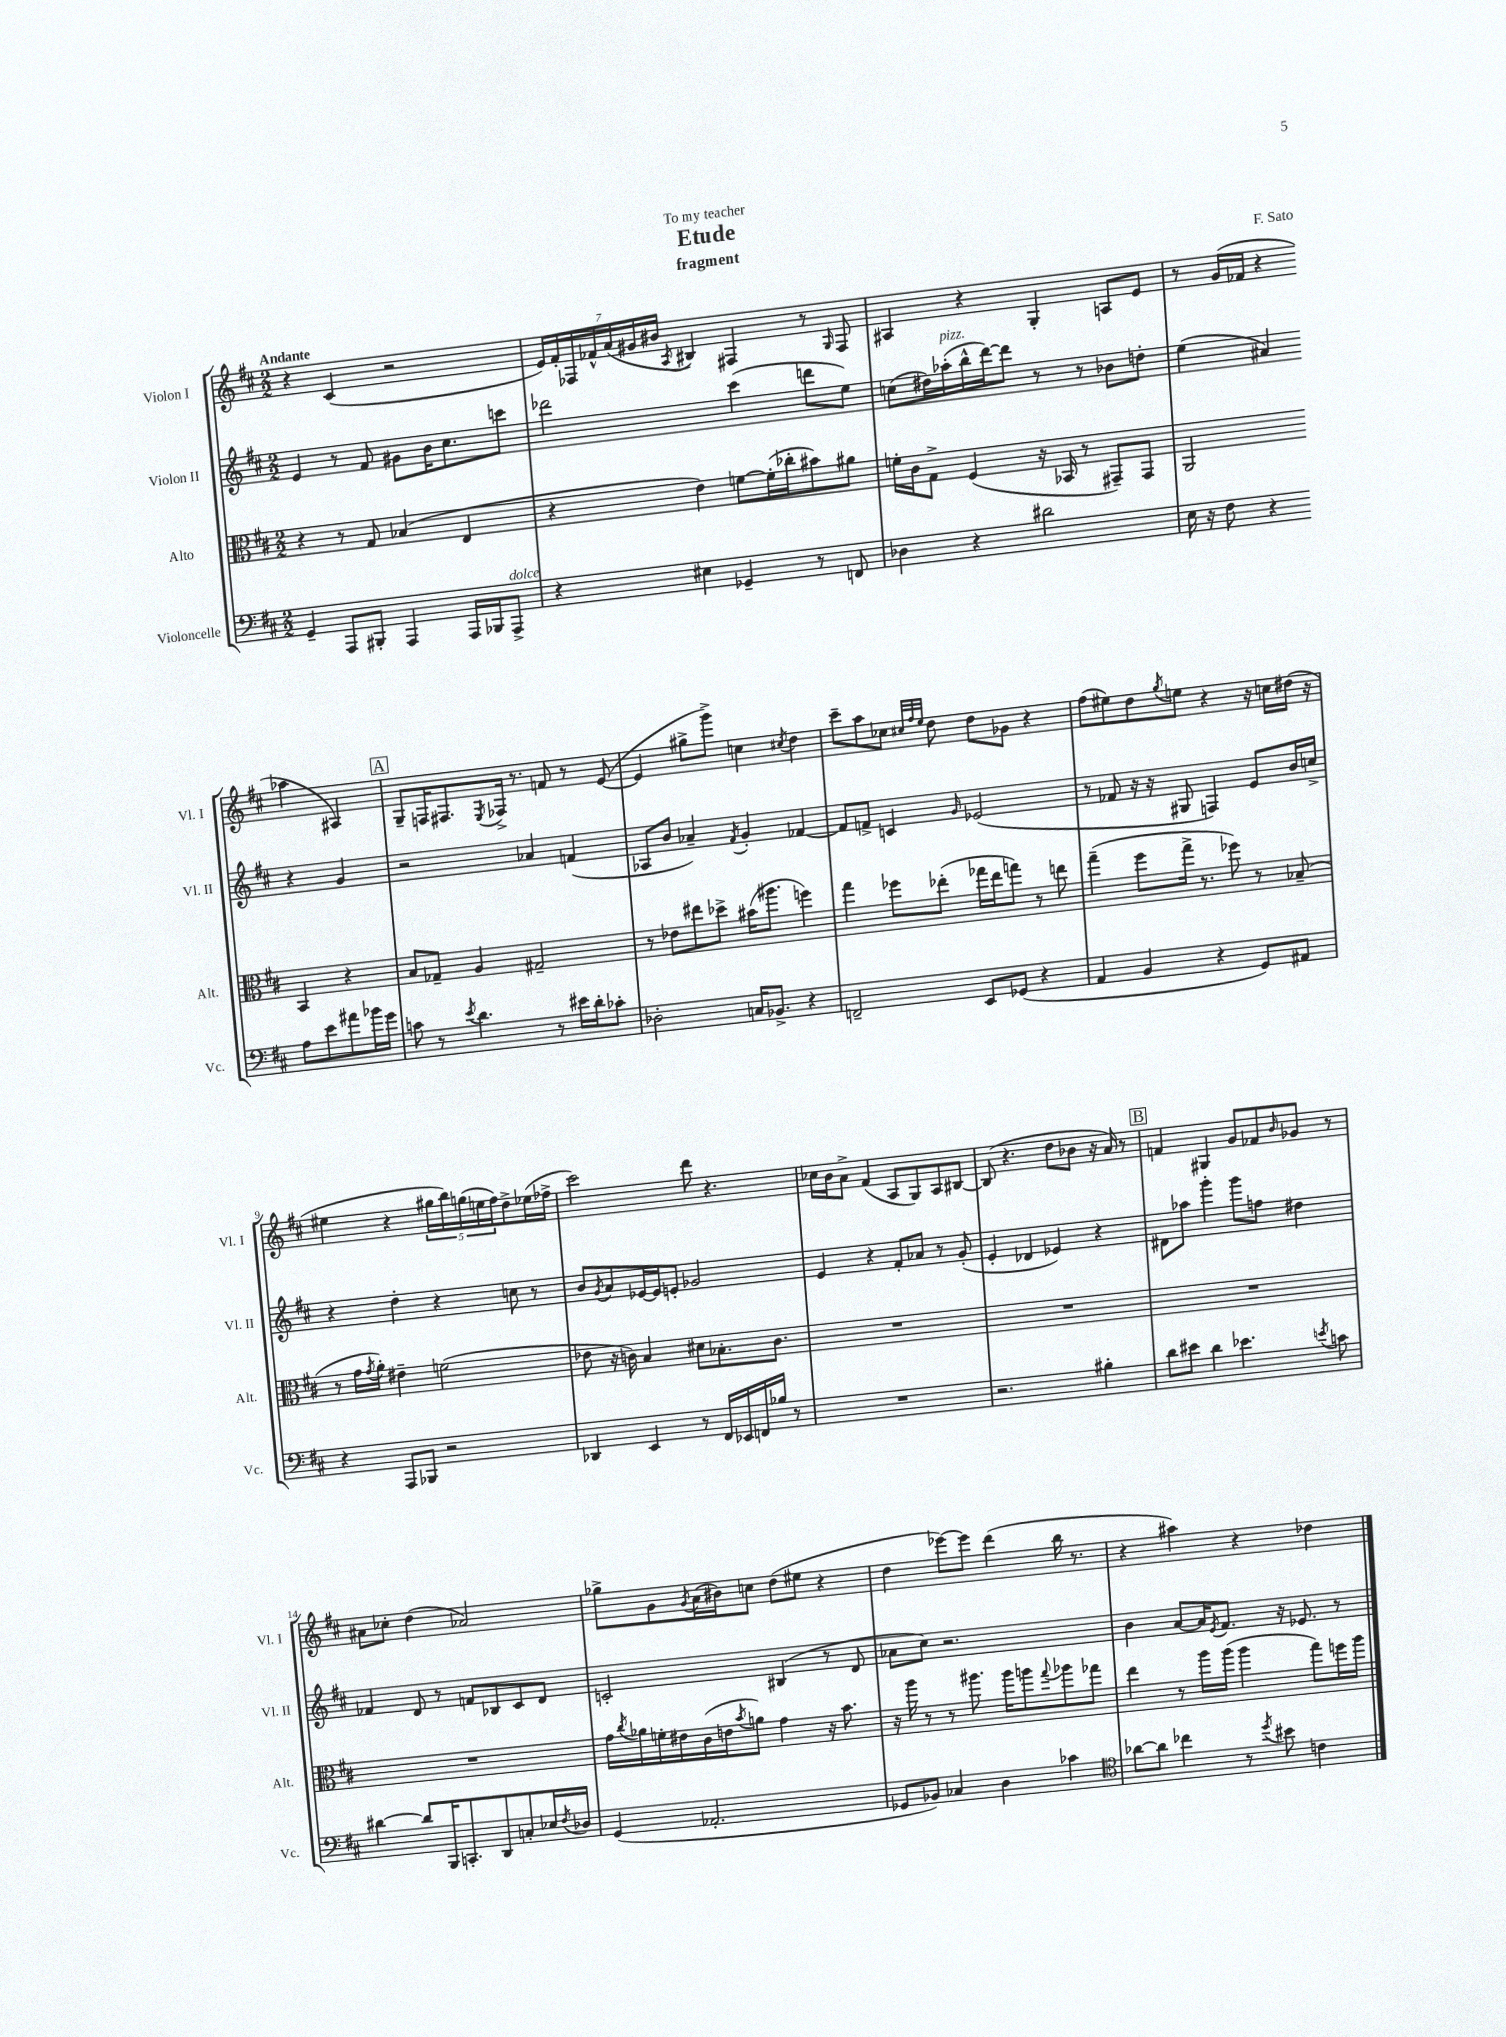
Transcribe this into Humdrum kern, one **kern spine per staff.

**kern	**kern	**kern	**kern
*staff4	*staff3	*staff2	*staff1
*clefF4	*clefC3	*clefG2	*clefG2
*k[f#c#]	*k[f#c#]	*k[f#c#]	*k[f#c#]
*M2/2	*M2/2	*M2/2	*M2/2
4GG~	4r	4e	4r
8AAA	8r	8r	(4c#
8BBB#'	8G	8f#	.
4AAA	(4B-	8g#	2r
.	.	16b	.
.	.	8.cc#	.
16AAA	4E	.	.
16BBB-	.	.	.
8AAA^	.	8ccc	.
=	=	=	=
4r	4r	2ddd-	28e)
.	.	.	28f#'
.	.	.	28F-
.	.	.	28f-^^
.	.	.	(28a
.	.	.	28g#
.	.	.	28b#
.	.	.	8qA
4E#	4e)	.	4B#)
4GG-~	[8f	(4ccc#	4F#
.	(16f']	.	.
.	16cc-'	.	.
8r	8b#)	8ddd	8r
.	.	.	16qqG
8FF	8a#	8ee)	8F#
=	=	=	=
4D-	16f'	(8cc	4A#
.	16c#	.	.
.	8G^	16dd#)	.
.	.	(16aa-'	.
4r	(4F#	16bb^^	4r
.	.	[16ddd)	.
.	.	8ddd]	.
2d#	16r	8r	4G'
.	16BB-	.	.
.	8r	8r	.
.	8GG#~)	8b-	8A
.	8GG#	8dd'	8e
=	=	=	=
16E	2AA	(4ee	8r
16r	.	.	.
8F#	.	.	(16g
.	.	.	16f-
4r	.	4a#)	4r
8A	4BB	4r	4aa-
8e	.	.	.
8a#	4r	4g	4A#)
16b-	.	.	.
16g	.	.	.
=	=	=	=
8c	8B	2r	8G~
8r	8G-~	.	16F
.	.	.	8.F#
8qe	.	.	.
4.d	4A	.	.
.	.	.	8qE
.	.	.	16F-^
.	.	.	8.r
.	2G#~	4a-	.
8r	.	.	8f
16e#	.	(4f	8r
16d'	.	.	.
8c-'	.	.	([8e
=	=	=	=
2D-'	8r	8A-	4e]
.	8e-	8b	.
.	8ee#	4a-~)	8gg#^
.	8dd-^	.	8ggg^)
.	.	8qf#	.
16C	(16b#	4g'	4cc
8.BB-^	8.aa#	.	.
.	.	.	8qcc#
4r	4ff)	[4f-	4dd
=	=	=	=
2FF~	4gg	8f-]	8ccc#~
.	.	8f^	8aa
.	8ff-	4c	8cc-
.	.	.	32qqcc#
.	.	.	32qqff#
.	.	.	32qqee
.	(8ee-'	.	8dd
.	.	16qqg	.
8EE	16gg-	(2e-	8dd
.	16ee-	.	.
(8GG-	8gg)	.	8g-
4r	8r	.	4r
.	8ee	.	.
=	=	=	=
4AA	(4gg~	8r	(8ff#
.	.	8f-	8ee#)
4BB	8ff#	16r	8dd
.	.	16r	.
.	.	.	8qgg
.	16gg^	8G#	8ee
.	8.r	.	.
4r	.	4F)	4r
.	8ff-)	.	.
8GG)	8r	8e	16r
.	.	.	16cc
8AA#	(8B-~	16b	(16dd#
.	.	16cc^	16r
=	=	=	=
4r	8r	4r	4ee#
.	16g	.	.
.	8qg	.	.
.	16a')	.	.
8AAA	4e#~	4dd'	4r
8BBB-	.	.	.
2r	(2f	4r	20gg#
.	.	.	20bb)
.	.	.	(20gg
.	.	.	20ee
.	.	.	20ff#)
.	.	8cc	8dd^
.	.	8r	(16ee-
.	.	.	16ff-^
=	=	=	=
4DD-	8e-	8b	2ccc#)
.	.	8qg	.
.	16r	8a	.
.	16c)	.	.
4EE	4B	[16e-	.
.	.	16e-]	.
.	.	8e'	.
8r	8d#	2g-	8ddd
16FF#	8.B-'	.	4.r
16EE-	.	.	.
16FF	.	.	.
16B-	8.c	.	.
8r	.	.	.
=	=	=	=
1r	1r	4e	16cc-
.	.	.	16b
.	.	.	8a^
.	.	4r	(4f#
.	.	8f#'	8A
.	.	8a-	8G)
.	.	8r	8A
.	.	(8g'	[8B#
=	=	=	=
2.r	1r	4e'	(8B#]
.	.	.	4.r
.	.	4d-	.
.	.	4e-)	8dd
.	.	.	8b-
4B#'	.	4r	16r
.	.	.	16a)
.	.	.	8r
=	=	=	=
8d	1r	8d#	4f
8e#	.	8aa-	.
4d	.	4ggg'	4G#
4.e-	.	8ggg	8g
.	.	8ff	8f-
.	.	.	16qqb
.	.	4dd#	8g-
8qe	.	.	.
8c	.	.	8r
=	=	=	=
[4d#	1r	4f-	8a#
.	.	.	8cc-'
8d#]	.	8d	(4dd
16BBB	.	8r	.
8.CC'	.	.	.
.	.	8f	2a-)
8DD	.	8B-	.
8C'	.	8c#	.
16E-	.	8d	.
8qF#	.	.	.
16D-	.	.	.
=	=	=	=
(4GG	16g	2c'	8gg-^
.	8qcc#	.	.
.	16a-	.	.
.	16f'	.	8g
.	16e#	.	.
.	.	.	8qg
2.AA-'	(16c#	.	(16a
.	16e	.	16b#)
.	8qb	.	.
.	8a)	.	8cc
.	4g	(4B#	(8dd
.	.	.	8ee#
.	16r	8r	4r
.	8.b	.	.
.	.	8d	.
=	=	=	=
8GG-	16r	8a-	4dd
.	16aa	.	.
8BB-)	8r	8cc#)	.
4C-	8r	2.r	[8eee-)
.	8.aa#	.	8eee-]
4D	.	.	(4ddd
.	16aa#	.	.
.	8aa	.	.
.	8qqgg	.	.
4c-	8aa-	.	16bb
.	.	.	8.r
.	8gg-	.	.
=	=	=	=
*clefC4	*	*	*
[8a-	4ee	4b	4r
8a-]	.	.	.
4cc-	8r	[8a	4aa#)
.	16aa	16a]	.
.	.	8qe	.
.	(16aa	8.f#	.
8r	4aa	.	4r
8qdd	.	.	.
8b#	.	16r	.
.	.	8.e-	.
4c	8gg)	.	4dd-
.	16ff	8r	.
.	16aa	.	.
==	==	==	==
*-	*-	*-	*-
